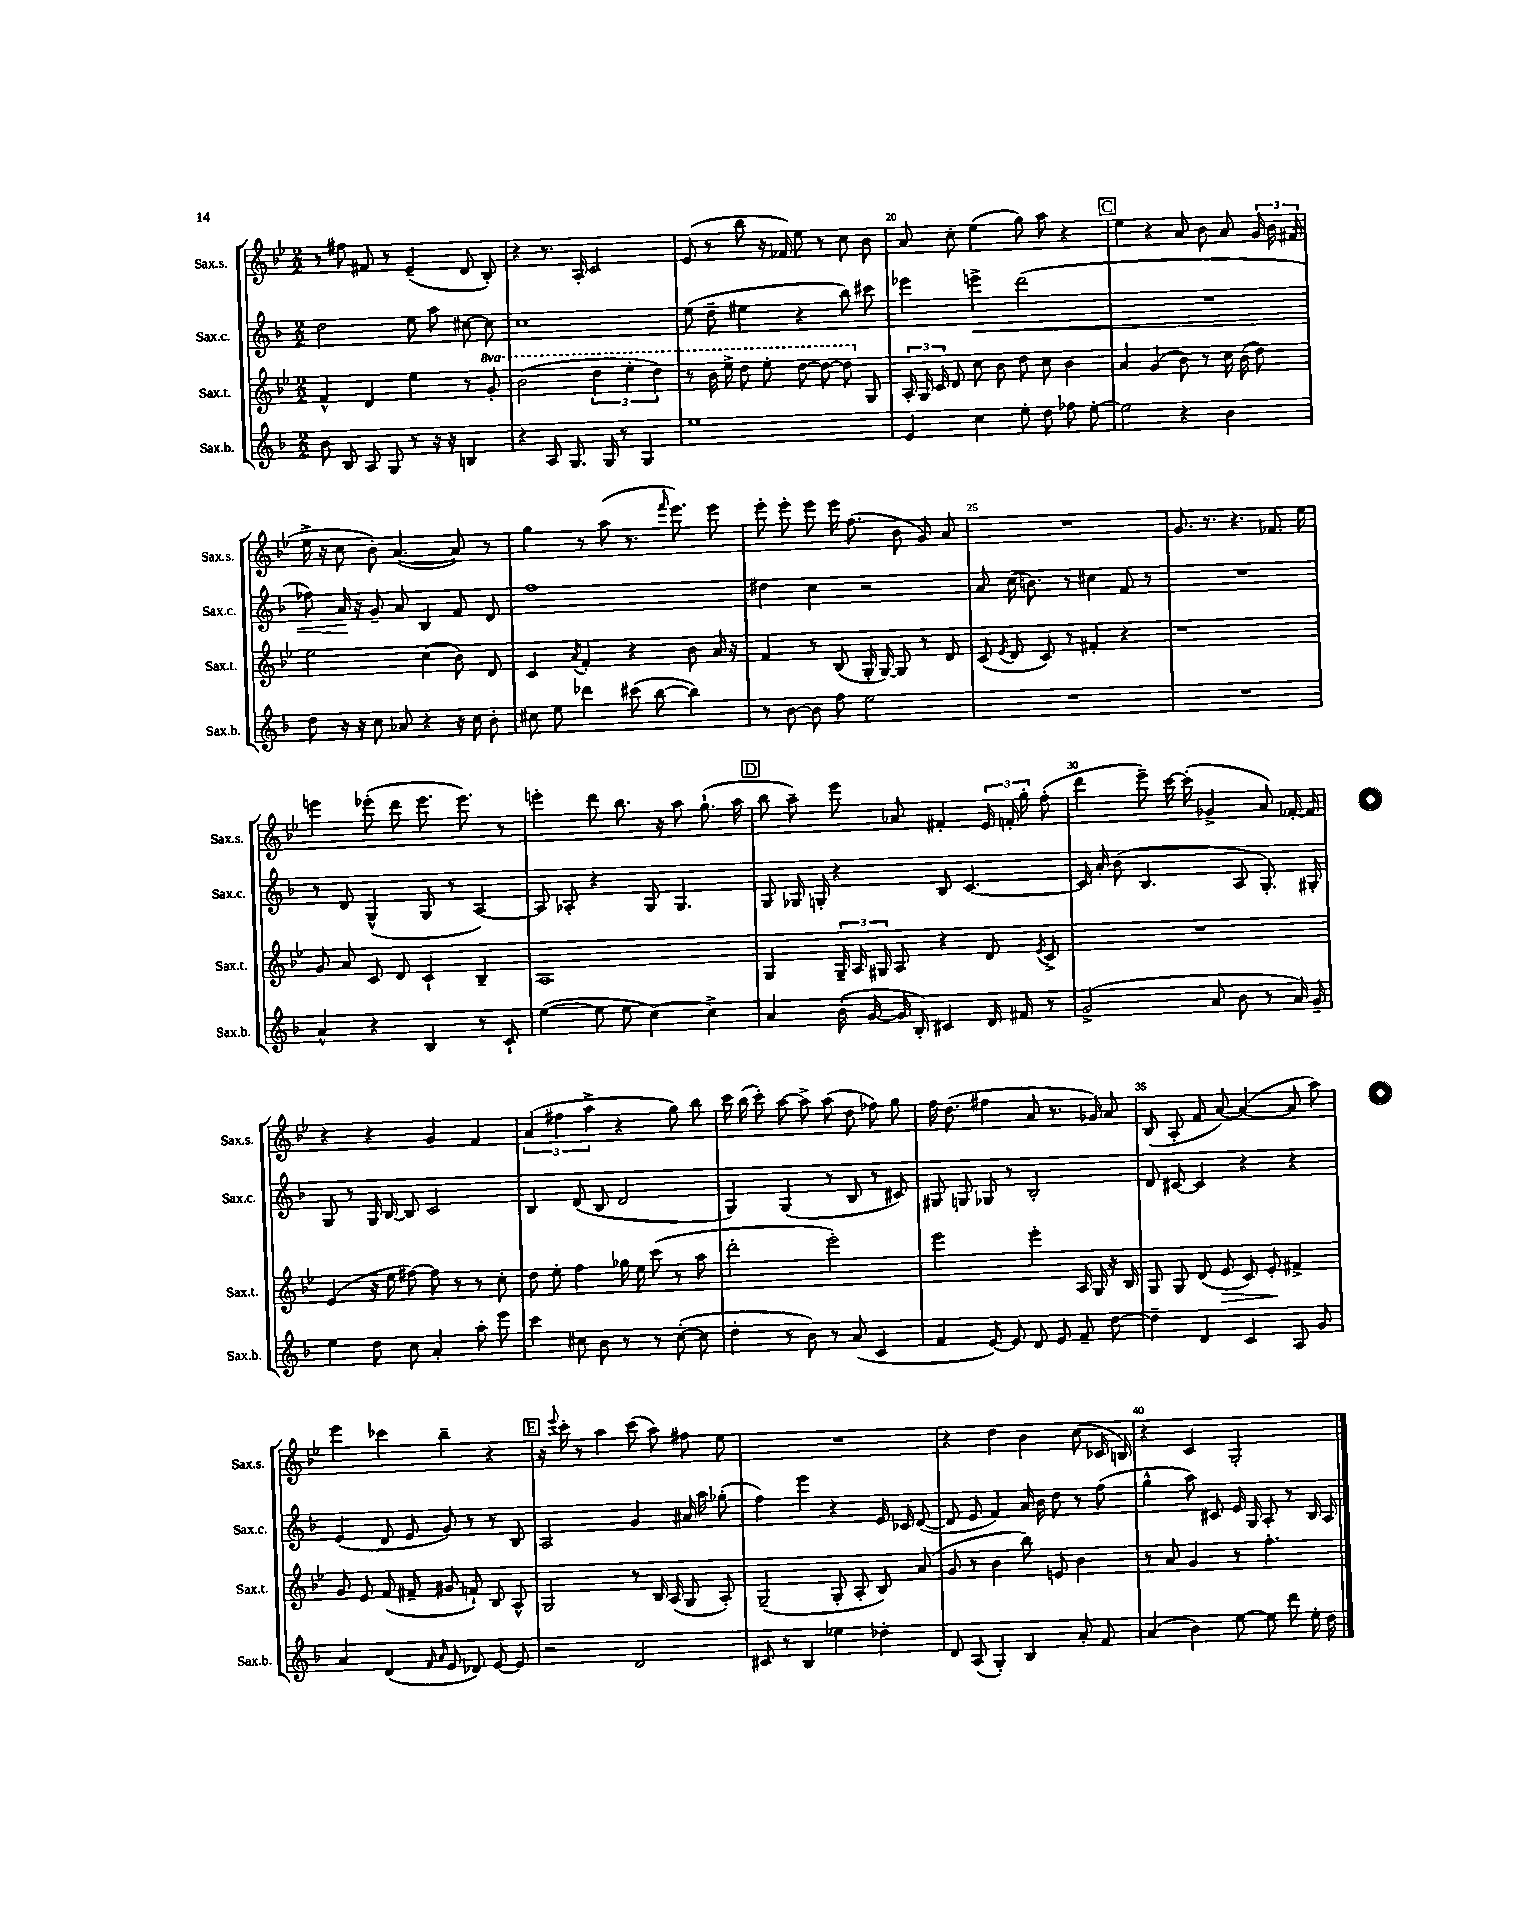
<<
\new StaffGroup <<
\new Staff = "s0" \with { instrumentName = "Sax.s." shortInstrumentName = "Sax.s." } {
    \clef treble \key bes \major \numericTimeSignature \time 2/2
    \autoBeamOff r8 fis''8 fis'8 r8 ees'4--( d'8 bes8-.) |
    r4 r8. a16-. c'2 |
    ees'8( r8 bes''8 r16 fes'16) ees''8 r8 c''8 bes'8 |
    a'8 c''8-. ees''4( g''8) a''8 r4 |
    \mark \markup { \box "C" } ees''4 r4 a'8 bes'8 a'8 \tuplet 3/2 { g'16 bes'16 fis'16( } |
    ees''16-> r16 c''8 bes'8-.) a'4.~( a'8) r8 |
    g''4 r8 a''8( r8. \grace { f'''16 } ees'''8.) ees'''8 |
    ees'''8-. ees'''8-. ees'''8 ees'''16 f''8.( bes'8 g'8) a'8 |
    R1 |
    g'8. r8. r4. fes'8. ees''16 |
    e'''4 ees'''8-.( d'''8 ees'''8. ees'''8.) r8 |
    e'''4-. d'''8 bes''8. r16 a''8 g''8.-!( a''16 |
    \mark \markup { \box "D" } bes''8 a''8--) ees'''8 aes'8 fis'4-. \tuplet 3/2 { ees'16 f'16-. g''16-. } f''8-.( |
    d'''4 ees'''8--) c'''16~ c'''16-.( ges'4-> a'8) fes'16~-. fes'16 |
    r4 r4 g'4 f'4 |
    \tuplet 3/2 { a'4( fis''4 a''4-> } r4 g''8) bes''8 |
    c'''16 bes''16( c'''8-.) a''8~ a''8-> a''8( d''8 fes''8) g''8 |
    f''16 d''8.( fis''4 a'8 r8. ges'16) a'8 |
    bes8( a8-. f'8 a'8~) a'4~( a'8 a''8) |
    ees'''4 ces'''4 bes''4-- r4 |
    \mark \markup { \box "E" } r16 \appoggiatura { ees'''8 } c'''16-. r8 a''4 c'''8( a''8) fis''8 ees''8 |
    R1 |
    r4 d''4 bes'4 c''8( ces'16 b16) |
    r4 c'4 g2-. \bar "|." |
}
\new Staff = "s1" \with { instrumentName = "Sax.c." shortInstrumentName = "Sax.c." } {
    \clef treble \key f \major \numericTimeSignature \time 2/2
    \autoBeamOff d''2 e''8 a''8 cis''8~ cis''8 |
    c''1 |
    e''8( d''8-- eis''4 r4 bes''8) cis'''8 |
    ees'''4 e'''4->\< d'''2( |
    \mark \markup { \box "C" } R1 |
    fes''8) a'16\! r16 g'8-- a'8 bes4 f'8 d'8 |
    f''1 |
    dis''4 c''4 r2 |
    a'8 c''16( b'8.) r8 cis''4 f'8 r8 |
    R1 |
    r8 d'8 g4-^( g8 r8 a4~) |
    a8 aes8-. r4 g8 g4. |
    \mark \markup { \box "D" } g8 ges16 g16-. r4 bes8 c'4.~ |
    c'16 a'16-. bes'8( bes4. a8 g8.-.) gis16-. |
    g8 r8 g16 bes16~ bes8 c'2 |
    bes4 d'8( bes8 d'2 |
    g4) g4( r8 bes8 r8 cis'8) |
    gis8 g8 ges8 r8 bes2-. |
    d'8 cis'8~ cis'4 r4 r4 |
    e'4( d'8 e'8 g'8) r8 r8 bes8 |
    \mark \markup { \box "E" } a2 g'4 ais'16 a''16 ges''8-.( |
    f''4) e'''4 r4 e'16 ces'16 d'8~( |
    d'8 e'8 f'4) a'16 bes'16 d''8 r8 f''8( |
    g''4-^ a''8) cis'8 e'16 g16 a8-. r8 bes16 a16 \bar "|." |
}
\new Staff = "s2" \with { instrumentName = "Sax.t." shortInstrumentName = "Sax.t." } {
    \clef treble \key bes \major \numericTimeSignature \time 2/2 \set Staff.ottavationMarkups = #ottavation-simple-ordinals
    \autoBeamOff f'4-^ d'4 ees''4 r8 \ottava #1 g''8-. |
    bes''2( \tuplet 3/2 { d'''4 ees'''4-. d'''4) } |
    r8 bes''16 ees'''16-> d'''8 ees'''8-. d'''8~ d'''8~ d'''8 \ottava #0 g8 |
    \tuplet 3/2 { a16-. g16 c'16 } d'8 c''8 bes'8 d''8 c''8 bes'4 |
    \mark \markup { \box "C" } a'4 g'4( bes'8) r8 c''16 bes'16( d''8) |
    ees''2 c''4( bes'8) d'8 |
    c'4 \acciaccatura { a'8 } f'4-. r4 bes'8 a'16 r16 |
    f'4 r8 bes8( g16-. g16~) g8 r8 d'8 |
    c'8( \acciaccatura { ees'8 } d'8 c'8) r8 fis'4-. r4 |
    r1 |
    g'8 a'8 c'8 d'8 c'4-! bes4-- |
    a1 |
    \mark \markup { \box "D" } g4 \tuplet 3/2 { g16-- a16 gis16 } a8 r4 d'8 \acciaccatura { ees'8 } c'8-> |
    R1 |
    ees'4( r16 ees''16 fis''8~) fis''8 r8 r8 c''8-. |
    d''8 ees''8-. f''4 ges''16 ees''16 c'''8( r8 a''8 |
    d'''2-. ees'''2-.) |
    ees'''2 ees'''4-. a16 g16 r16 bes16 |
    g8 g8 d'8( ees'8\> c'8) ees'8-.\! fis'4-> |
    g'8 ees'8 f'8( fis'8-- gis'8 f'8-!) bes8 a8-^ |
    \mark \markup { \box "E" } g2 r8 bes16 a16( g8 a8-.) |
    g2--( g8-. a8-. bes8) a'8( |
    g'8 r8 bes'4 bes''8) e'8 bes'4 |
    r8 a'8 g'4 r8 f''4.-. \bar "|." |
}
\new Staff = "s3" \with { instrumentName = "Sax.b." shortInstrumentName = "Sax.b." } {
    \clef treble \key f \major \numericTimeSignature \time 2/2
    \autoBeamOff bes'8 bes8 a8 g8 r8 r16 r16 b4 |
    r4 a8 g8. g16 r8 g4 |
    e''1 |
    e'4 c''4 e''8-. d''8 fes''8 e''8~-. |
    \mark \markup { \box "C" } e''2 r4 bes'4 |
    d''8 r16 r16 c''8 aes'8 r4 r16 c''16 bes'8-. |
    cis''8 e''8 des'''4 cis'''8( bes''8~ bes''4) |
    r8 bes'8~ bes'8 f''8 e''2 |
    R1 |
    R1 |
    a'4-^ r4 bes4 r8 c'8-! |
    e''4~( e''8 e''8 c''4~) c''4-> |
    \mark \markup { \box "D" } a'4 bes'16-.( g'16~ g'16 bes16-.) cis'4 d'16 fis'16 r8 |
    g'2->( a'8 bes'8 r8 a'16) g'16-- |
    e''4 d''8 c''8 a'4-. a''8-. e'''8 |
    c'''4 cis''8 bes'8 r8 r8 cis''8~-.( cis''8 |
    d''4-. r8 bes'8) r8 a'8( c'4 |
    f'4 e'8~) e'8 d'8 e'8 f'8-- d''8~ |
    d''4-- d'4 c'4 a8 g'8 |
    a'4 d'4( \grace { f'16 a'16 } e'8 des'8) e'8~ e'8 |
    \mark \markup { \box "E" } r2 d'2 |
    cis'8 r8 bes4 ees''4 des''4-. |
    d'8 a8( g4-.) bes4 a'8-. f'8 |
    a'4( bes'4) e''8~ e''8 d'''8 e''16-. d''16 \bar "|." |
}
>>
>>
\layout { \context { \Score currentBarNumber = #17 \override BarNumber.break-visibility = ##(#f #t #t) barNumberVisibility = #(every-nth-bar-number-visible 5) } }
